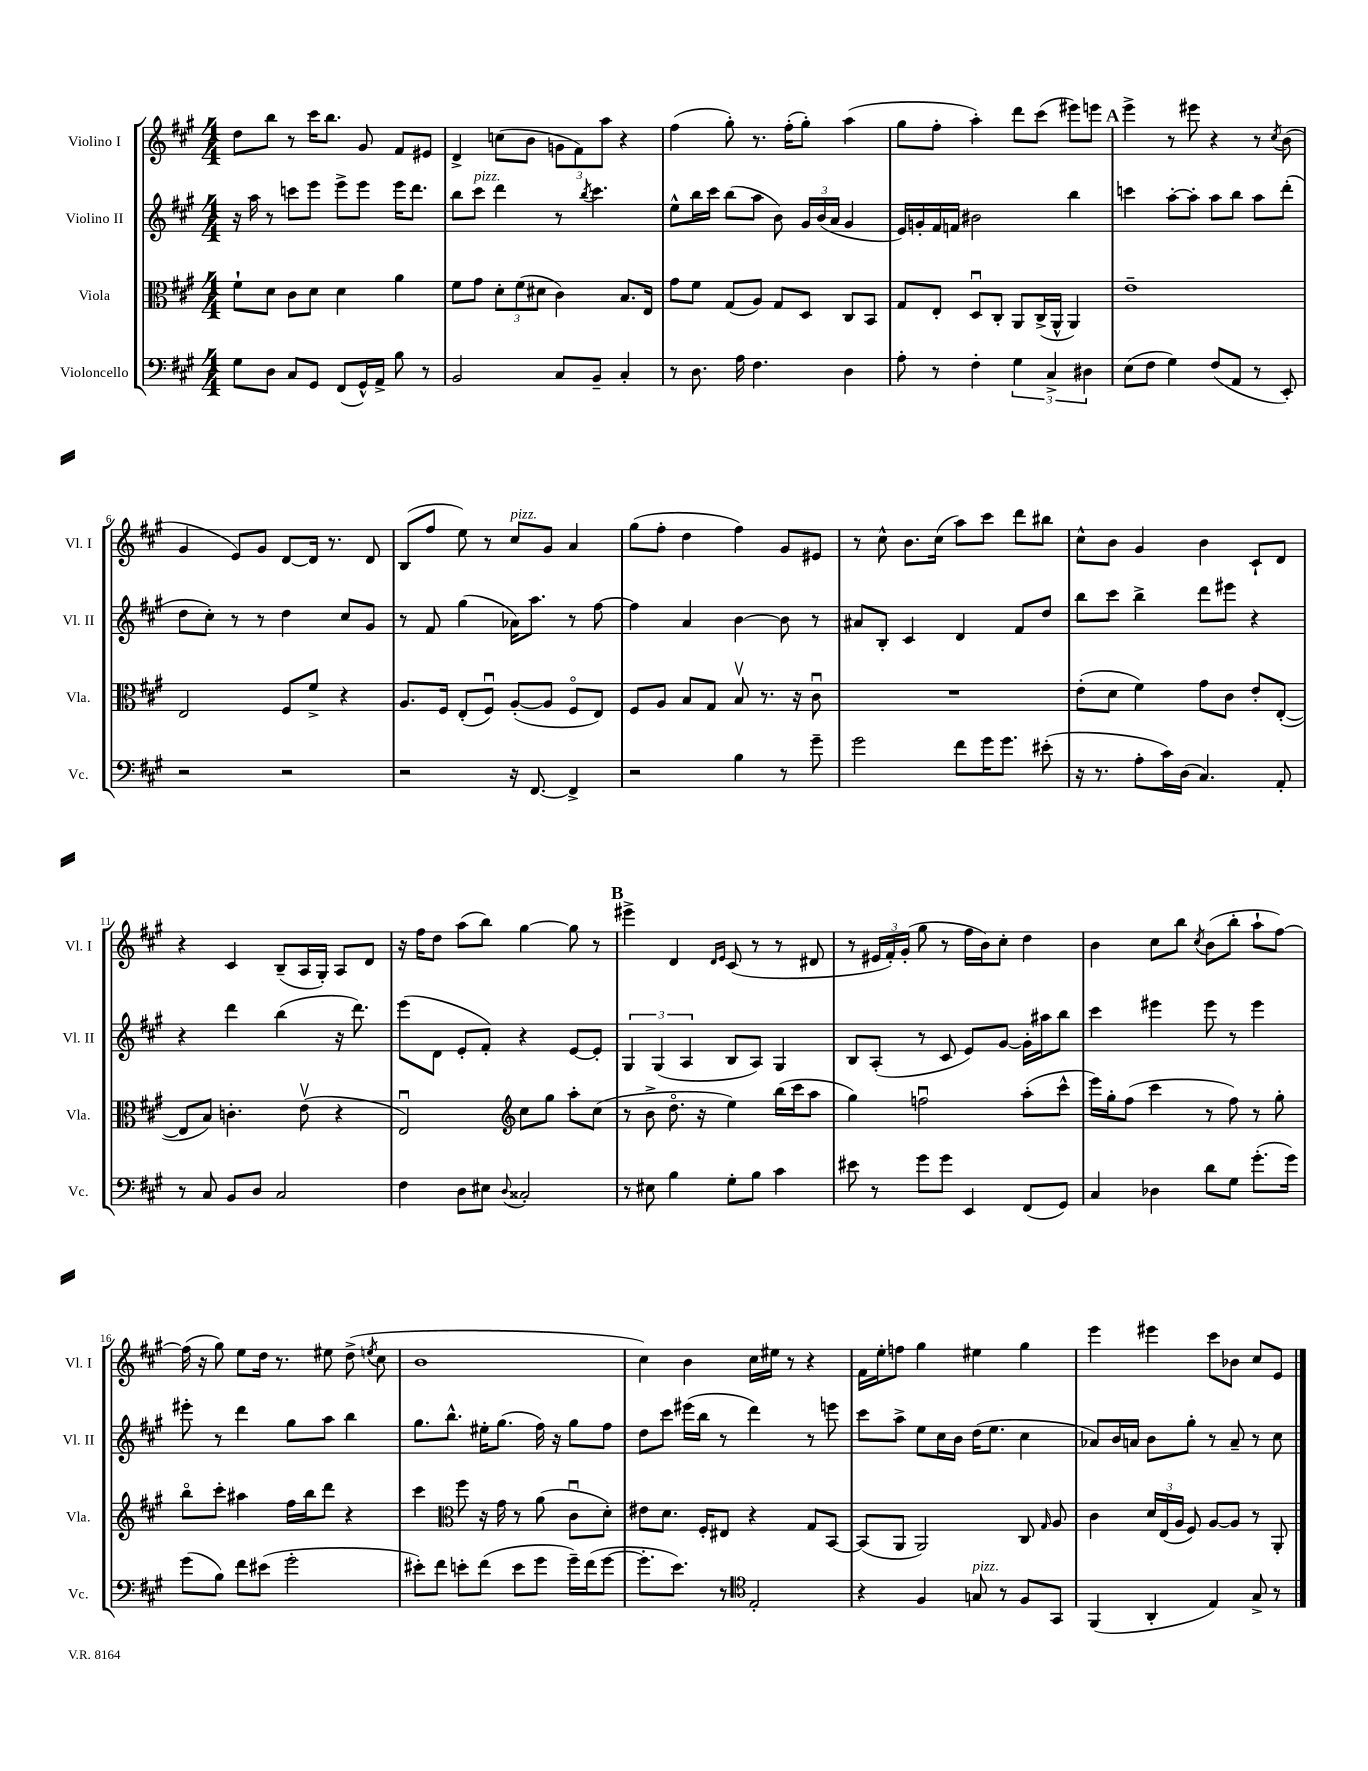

**kern	**kern	**kern	**kern
*part4	*part3	*part2	*part1
*staff4	*staff3	*staff2	*staff1
*I"Violoncello	*I"Viola	*I"Violino II	*I"Violino I
*I'Vc.	*I'Vla.	*I'Vl. II	*I'Vl. I
*clefF4	*clefC3	*clefG2	*clefG2
*k[f#c#g#]	*k[f#c#g#]	*k[f#c#g#]	*k[f#c#g#]
*M4/4	*M4/4	*M4/4	*M4/4
=1	=1	=1	=1
8G#\L	8f#`\L	16r	8dd\L
.	.	16aa\	.
8D\J	8d\J	8r	8bb\J
8C#/L	8c#\L	8cccn\L	8r
8GG#/J	8d\J	8eee\J	16ccc#\KL
.	.	.	8.bb\J
(8FF#/L	4d\	8eee^\L	.
16GG#^^/L)	.	8eee\J	8g#/
16AA^/JJ	.	.	.
8B\	4a\	16eee\KL	8f#/L
.	.	8.ddd\J	.
8r	.	.	8e#X/J
=2	=2	=2	=2
2BB/	8f#\L	8bb\L	4d^/
!	!	!LO:TX:a:i:t=pizz.	!
.	8g#\J	8ccc#\J	.
.	12d'\L	4ddd\	(8ccn\L
.	(12f#\	.	.
.	.	.	8b\J
.	12d#X\J	.	.
8C#/L	4c#\)	8r	12gn\L
.	.	.	12f#\)
.	.	8qbb/	.
8BB~/J	.	4.ccc#\	.
.	.	.	12aa\J
4C#'/	8.B/L	.	4r
.	16E/Jk	.	.
=3	=3	=3	=3
8r	8g#\L	8ee^^\L	(4ff#\
8.D\	8f#\J	16bb\L	.
.	.	16ccc#\JJ	.
.	(8G#/L	(8bb\L	8gg#'\)
16A\	.	.	.
4.F#\	8A/J)	8aa\J	8.r
.	8G#/L	8b\)	.
.	.	.	(16ff#'\KL
.	8D/J	24g#/LL	8gg#'\J)
.	.	(24b/	.
.	.	24a/JJ	.
4D\	8C#/L	4g#/	(4aa\
.	8BB/J	.	.
=4	=4	=4	=4
8A'\	8G#/L	16e/LL)	8gg#\L
.	.	16gn'/	.
8r	8E'/J	16f#/	8ff#'\J
.	.	16fn/JJ	.
4F#'\	8Du/L	2b#X\	4aa'\)
.	8C#'/J	.	.
6G#\	8AA/L	.	8ddd\L
.	(16C#^/L	.	(8ccc#\J
6C#^/	.	.	.
.	16AA^^/JJ	.	.
.	4AA/)	4bb\	8eee#X\L)
6D#X\	.	.	.
.	.	.	8eeen\J
!!LO:REH:place=s1:t=A
=5	=5	=5	=5
(8E\L	1e~	4cccn\	4eee^\
8F#\J	.	.	.
4G#\)	.	[8aa'\L	8r
.	.	8aa'\J]	8eee#X\
(8F#/L	.	8aa\L	4r
8AA/J	.	8bb\J	.
8r	.	8aa\L	8r
.	.	.	8qcc#/
8EE'/)	.	(8ddd'\J	(8b\
!!LO:LB:g=z
=6	=6	=6	=6
2r	2E/	8dd\L	4g#/
.	.	8cc#'\J)	.
.	.	8r	8e/L)
.	.	8r	8g#/J
2r	8F#/L	4dd\	[8d/L
.	8f#^/J	.	16d/Jk]
.	.	.	8.r
.	4r	8cc#/L	.
.	.	8g#/J	8d/
=7	=7	=7	=7
2r	8.A/L	8r	(8B/L
.	.	8f#/	8ff#/J
.	16F#/Jk	.	.
.	(8E'/L	(4gg#\	8ee\)
.	8F#u/J)	.	8r
!	!	!	!LO:TX:a:i:t=pizz.
16r	([8A'/L	16a-X\KL)	8cc#/L
[8.FF#/	.	8.aa\J	.
.	8A/J]	.	8g#/J
4FF#^/]	8F#/L	8r	4a/
.	8E/J)	[8ff#\	.
=8	=8	=8	=8
2r	8F#/L	4ff#\]	(8gg#\L
.	8A/J	.	8ff#'\J
.	8B/L	4a/	4dd\
.	8G#/J	.	.
4B\	8Bv/	[4b\	4ff#\)
.	8.r	.	.
8r	.	8b\]	8g#/L
.	16r	.	.
8g#~\	8c#u\	8r	8e#X/J
=9	=9	=9	=9
2g#\	1r	8a#X/L	8r
.	.	8B'/J	8cc#^^\
.	.	4c#/	8.b\L
.	.	.	(16cc#\Jk
8f#\L	.	4d/	8aa\L)
16g#\K	.	.	8ccc#\J
8.g#\J	.	.	.
.	.	8f#/L	8ddd\L
(8e#X'\	.	8dd/J	8bb#X\J
=10	=10	=10	=10
16r	(8e'\L	8bb\L	8cc#^^\L
8.r	.	.	.
.	8d\J	8ccc#\J	8b\J
8A'\L	4f#\)	4bb^\	4g#/
16c#\L)	.	.	.
(16D\JJ	.	.	.
4.C#/)	8g#\L	8ddd\L	4b\
.	8c#\J	8eee#X\J	.
.	8e'/L	4r	8c#`/L
8AA'/	([8E'/J	.	8d/J
!!LO:LB:g=z
=11	=11	=11	=11
8r	8E/L]	4r	4r
8C#/	8B/J)	.	.
8BB/L	4.cn'\	4ddd\	4c#/
8D/J	.	.	.
2C#/	.	(4bb\	(8B~/L
.	(8ev\	.	16A/L
.	.	.	16G#'/JJ)
.	4r	16r	8A/L
.	.	8.ddd\)	.
.	.	.	8d/J
=12	=12	=12	=12
4F#\	2Eu/)	(8eee\L	16r
.	.	.	16ff#\KL
.	.	8d\J	8dd\J
8D\L	.	8e'/L	(8aa\L
8E#X\J	.	8f#'/J)	8bb\J)
8qqD/	.	.	.
*	*clefG2	*	*
2C##X'/	8cc#\L	4r	[4gg#\
.	8gg#\J	.	.
.	8aa'\L	[8e/L	8gg#\]
.	(8cc#\J	8e'/J]	8r
!!LO:REH:place=s1:t=B
=13	=13	=13	=13
8r	8r	6G#/	4eee#X^\
8E#X\	8b^\	.	.
.	.	(6G#/	.
4B\	8.dd\	.	4d/
.	.	6A/	.
.	16r	.	.
.	.	.	16qqd/LL
.	.	.	16qqe/JJ
8G#'\L	4ee\)	8B/L	(8c#/
8B\J	.	8A/J)	8r
4c#\	(16bb\LL	4G#/	8r
.	16ccc#\J	.	.
.	8aa\J	.	8d#X/
=14	=14	=14	=14
8e#X\	4gg#\)	8B/L	8r
8r	.	(8A'/J	24e#X/LL
.	.	.	24f#'/)
.	.	.	(24g#'/JJ
8g#\L	2ffnu\	8r	8gg#\
8g#\J	.	8c#/	8r
4EE/	.	8e/L)	16ff#\LL
.	.	.	16b\J)
.	.	[8g#/J	8cc#'\J
(8FF#/L	(8aa'\L	16g#'\LL]	4dd\
.	.	16aa#X\J	.
8GG#/J)	8ccc#^^\J	8bb\J	.
=15	=15	=15	=15
4C#/	16eee\LL)	4ccc#\	4b\
.	16gg#'\J	.	.
.	(8ff#\J	.	.
4D-X\	4ccc#\	4eee#X\	8cc#\L
.	.	.	8bb\J
.	.	.	8qcc#/
8d\L	8r	8eee#\	(8b\L
8G#\J	8ff#\)	8r	8bb'\J
(8.g#'\L	8r	4eee#\	8aa`\L
.	8gg#'\	.	[8ff#\J)
16g#\Jk)	.	.	.
!!LO:LB:g=z
=16	=16	=16	=16
(8g#\L	8bb\L	8eee#X'\	(16ff#\]
.	.	.	16r
8B\J)	8ccc#'\J	8r	8gg#\)
8f#\L	4aa#X\	4ddd\	8ee\L
(8e#X\J	.	.	16dd\Jk
.	.	.	8.r
2g#'\	16ff#\LL	8gg#\L	.
.	16bb\J	.	.
.	8ddd\J	8aa\J	8ee#X\
.	4r	4bb\	(8dd^\
.	.	.	8qeen/
.	.	.	8cc#\
=17	=17	=17	=17
8e#X'\L)	4ccc#\	8.gg#\L	1b
8f#\J	.	.	.
.	.	8.bb^^\J	.
*	*clefC3	*	*
8en'\L	8ff#\	.	.
(8f#\J	16r	16ee#X'\KL	.
.	16g#\	(8.gg#\J	.
8e\L	8r	.	.
8g#\J	(8a\	16ff#\)	.
.	.	16r	.
16g#~\LL)	8c#u\L	8gg#\L	.
(16f#\J	.	.	.
[8g#\J	8d'\J)	8ff#\J	.
=18	=18	=18	=18
8.g#'\L]	8e#X\L	8dd\L	4cc#\)
.	8.d\J	8ccc#\J	.
8.e\J)	.	.	.
.	.	(16eee#X\LL	4b\
.	16F#'/KL	16bb\JJ	.
8r	8E#X/J	8r	.
*clefC4	*	*	*
2E'/	4r	4ddd\)	16cc#\LL
.	.	.	16ee#X\JJ
.	.	.	8r
.	8G#/L	8r	4r
.	[8BB/J	8eeen\	.
=19	=19	=19	=19
4r	(8BB/L]	8ccc#\L	16f#\LL
.	.	.	16ee'\J
.	8AA/J	8aa^\J	8ffn\J
4F#/	2AA/)	8ee\L	4gg#\
.	.	16cc#\L	.
.	.	16b\JJ	.
!LO:TX:a:i:t=pizz.	!	!	!
8Gn/	.	(16dd\KL	4ee#X\
.	.	8.ee\J	.
8r	.	.	.
8F#/L	8C#/	4cc#\	4gg#\
.	16qqG#/	.	.
8GG#/J	8A/	.	.
=20	=20	=20	=20
(4FF#/	4c#\	8a-X/L)	4eee\
.	.	16b/L	.
.	.	16an/JJ	.
4AA'/	24d/LL	8b\L	4eee#X\
.	(24E/	.	.
.	24A/JJ	.	.
.	8F#/)	8gg#'\J	.
4E/)	[8A/L	8r	8ccc#\L
.	8A/J]	8a~/	8b-X\J
8G#^/	8r	8r	8cc#/L
8r	8AA'/	8cc#\	8e/J
==	==	==	==
*-	*-	*-	*-
